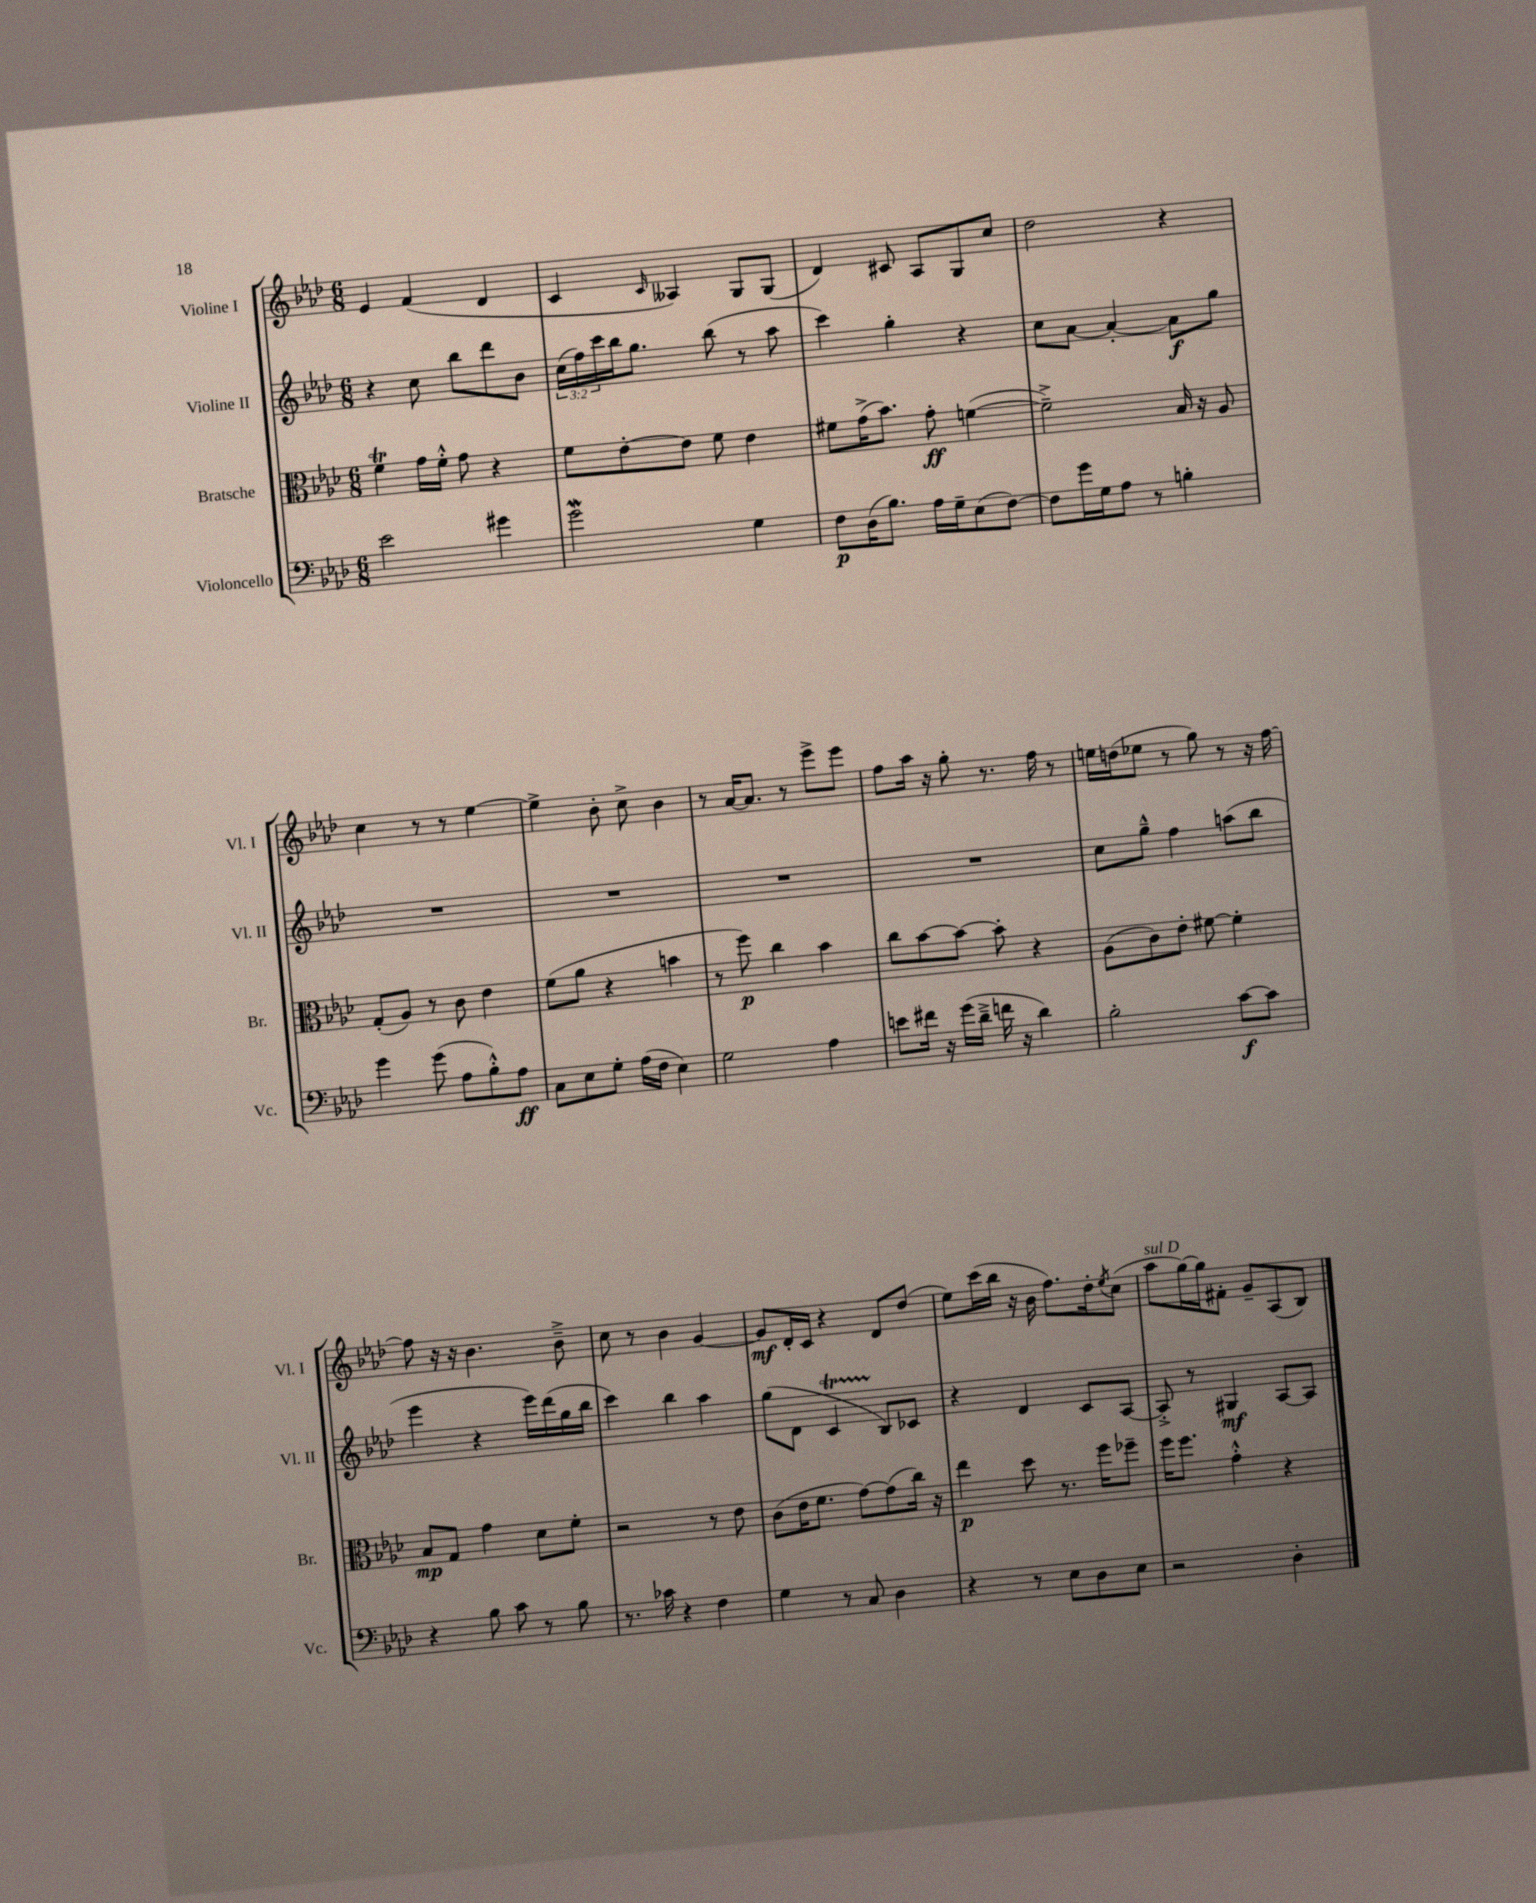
<<
\new StaffGroup <<
\new Staff = "s0" \with { instrumentName = "Violine I" shortInstrumentName = "Vl. I" } {
    \clef treble \key aes \major \numericTimeSignature \time 6/8
    ees'4 f'4( des'4 |
    c'4 \grace { c'16 } aeses4) g8 g8( |
    des'4) cis'8 aes8 g8 c''8 |
    des''2 r4 |
    c''4 r8 r8 ees''4~ |
    ees''4-> bes'8-. c''8-> bes'4 |
    r8 aes'16~ aes'8. r8 ees'''8-> ees'''8 |
    f''8 aes''16 r16 g''8-. r8. f''16 r8 |
    e''16 d''16( ees''8 r8 g''8) r8 r16 f''16~ |
    f''8 r16 r16 bes'4. bes'8---> |
    c''8 r8 bes'4 g'4~ |
    g'8\mf des'16-. c'16 r4 des'8 des''8( |
    ees''8) c'''16( bes''16 r16 bes'16 f''8.) des''16-. \acciaccatura { ees''8 } c''8( |
    aes''8^\markup { \italic "sul D" } g''16~) g''16 fis'8-. g'8-- aes8( bes8) \bar "|." |
}
\new Staff = "s1" \with { instrumentName = "Violine II" shortInstrumentName = "Vl. II" } {
    \clef treble \key aes \major \numericTimeSignature \time 6/8 \override Staff.TupletNumber.text = #tuplet-number::calc-fraction-text
    r4 c''8 bes''8 des'''8 bes'8 |
    \tuplet 3/2 { c''16( f''16) c'''16 } bes''16 g''8. bes''8( r8 aes''8 |
    c'''4) g''4-. r4 |
    c''8 aes'8~ aes'4~-. aes'8\f g''8 |
    R2. |
    R2. |
    R2. |
    R2. |
    c''8 g''8---^ f''4 a''8( bes''8 |
    ees'''4 r4 ees'''16) des'''16( g''16 bes''16 |
    c'''4) bes''4 aes''4 |
    g''8( des'8 c'4\startTrillSpan bes8\stopTrillSpan) ces'8 |
    r4 des'4 c'8 aes8~ |
    aes8-.-> r8 gis4\mf aes8~ aes8 \bar "|." |
}
\new Staff = "s2" \with { instrumentName = "Bratsche" shortInstrumentName = "Br." } {
    \clef alto \key aes \major \numericTimeSignature \time 6/8
    f'4\trill g'16 f'16-.-^ g'8 r4 |
    f'8 ees'8~-. ees'8 f'8 ees'4 |
    fis'8 g'16->( bes'8.) g'8-.\ff f'4~( |
    f'2--->) bes16 r16 aes8 |
    g8-.( aes8) r8 c'8 ees'4 |
    f'8( aes'8 r4 b'4 |
    r8 f''8\p) c''4 bes'4 |
    c''8 bes'8~ bes'8~ bes'8-. r4 |
    aes8( c'8) ees'8-. fis'8~ fis'4-. |
    bes8\mp g8 g'4 des'8 f'8-. |
    r2 r8 ees'8 |
    c'8( ees'16 f'8. g'8~) g'8( c''16) r16 |
    ees''4\p des''8 r8. f''16 fes''8-- |
    f''16 f''8. g'4-.-^ r4 \bar "|." |
}
\new Staff = "s3" \with { instrumentName = "Violoncello" shortInstrumentName = "Vc." } {
    \clef bass \key aes \major \numericTimeSignature \time 6/8
    ees'2 gis'4 |
    g'2\mordent g4 |
    f8\p des16( bes8.) aes16 g16-- ees8( f8~) |
    f8 g'16 g16 aes8 r8 b4-. |
    g'4 g'8( aes8 bes8-.-^) aes8\ff |
    c8 ees8 g8-. aes16( f16 ees4) |
    g2 aes4 |
    e'8 fis'16 r16 g'16( des'16---> f'16 r16 des'4) |
    bes2-. c'8~\f c'8 |
    r4 bes8 c'8 r8 bes8 |
    r8. ces'16 r4 f4 |
    g4 r8 c8 des4 |
    r4 r8 ees8 des8 ees8 |
    r2 des4-. \bar "|." |
}
>>
>>
\layout { \context { \Score \remove "Bar_number_engraver" } }
